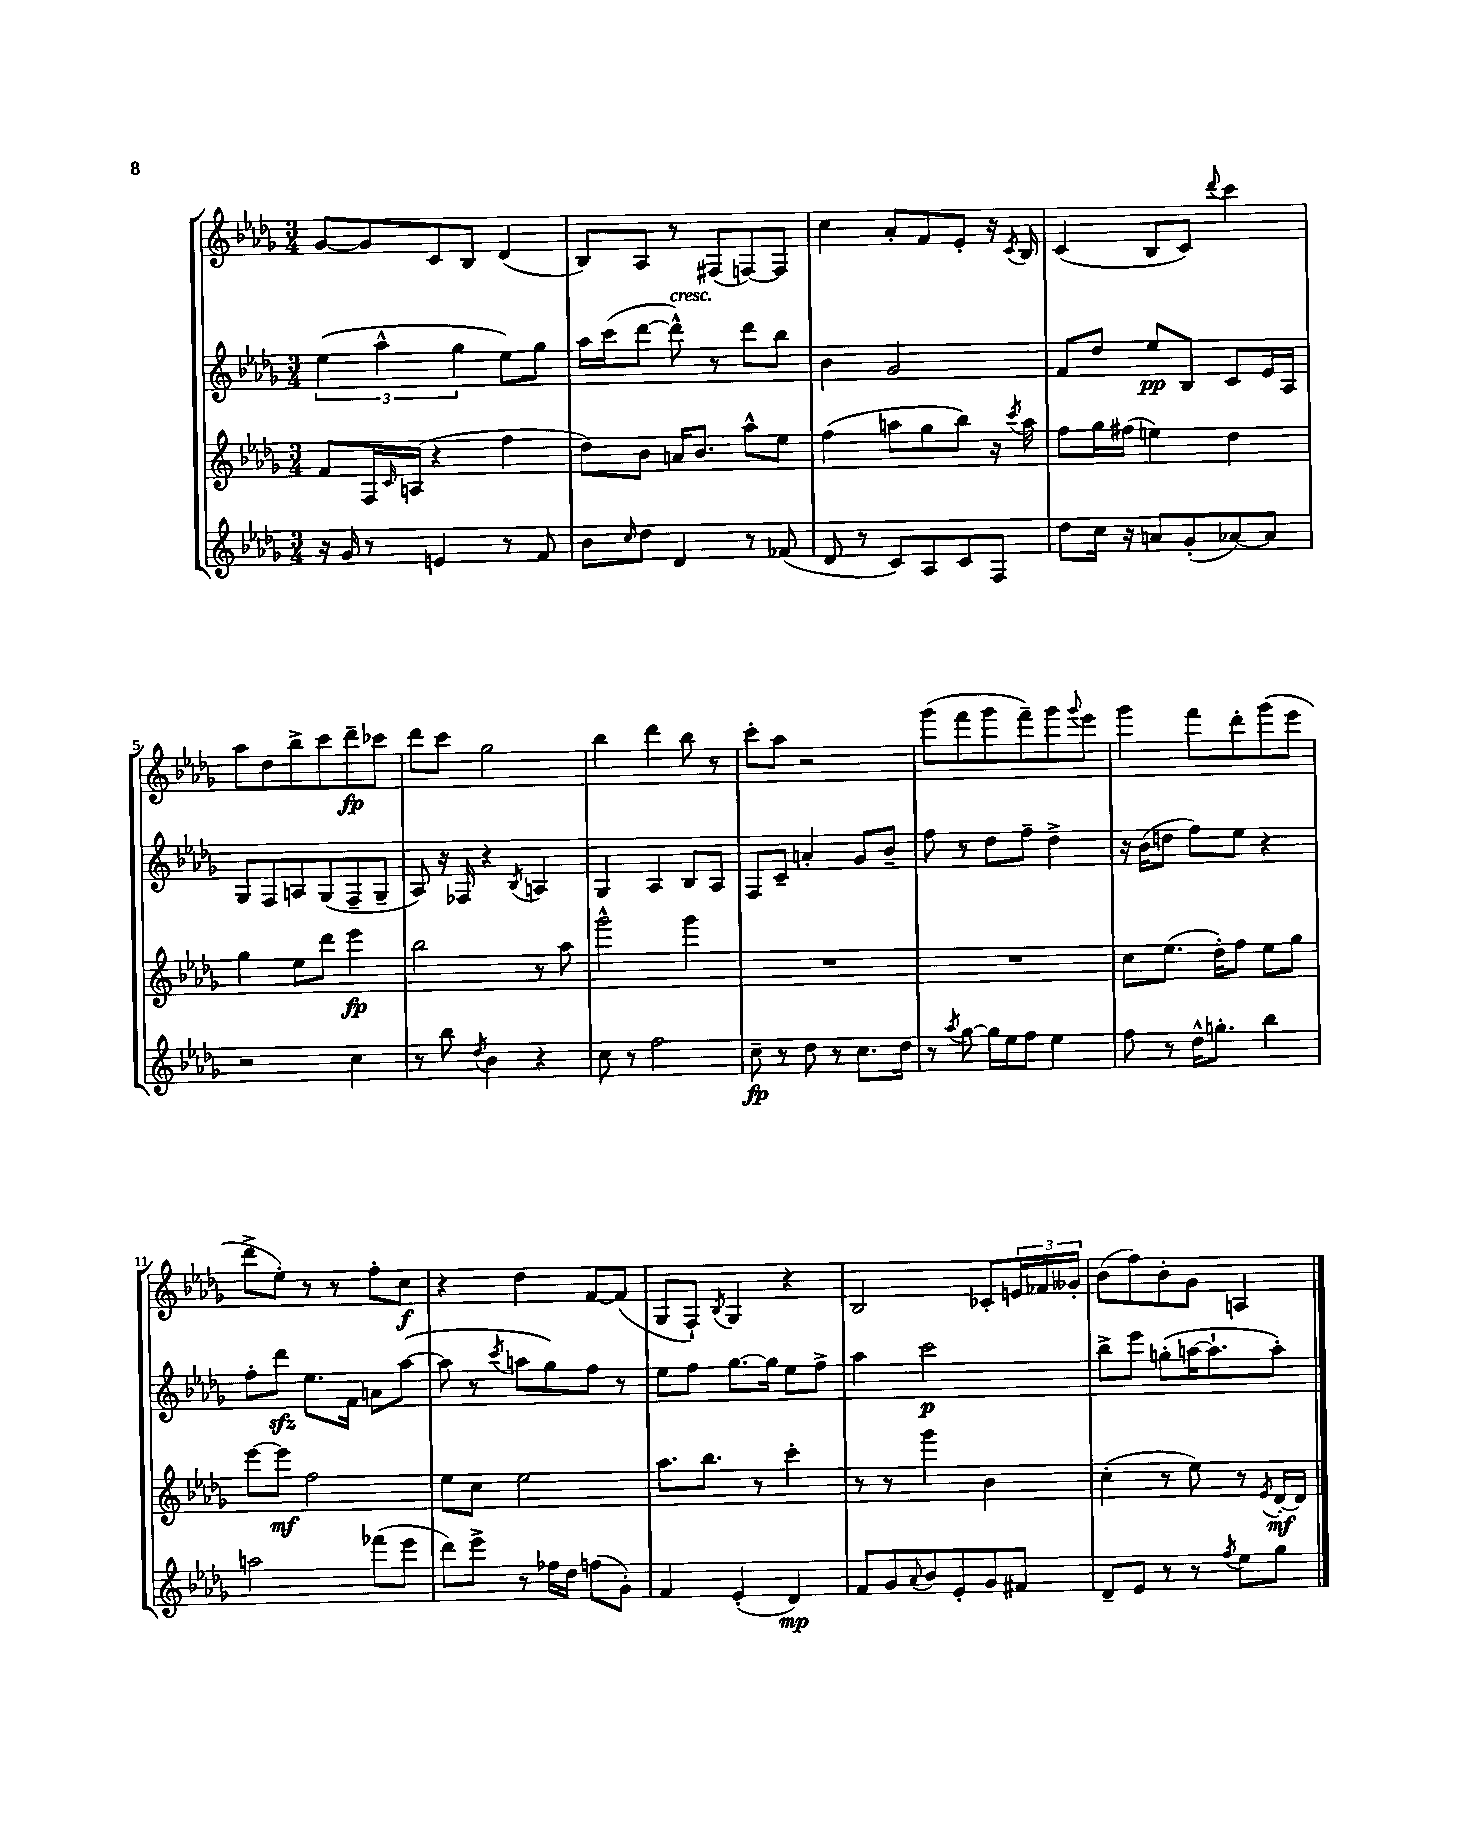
<<
\new StaffGroup <<
\new Staff = "s0" {
    \clef treble \key des \major \numericTimeSignature \time 3/4
    ges'8~ ges'8 c'8 bes8 des'4( |
    bes8) aes8 r8 fis8( f8~) f8 |
    c''4 aes'8-. f'8 ees'8-. r16 \acciaccatura { c'8 } bes16 |
    c'4( bes8 c'8) \appoggiatura { des'''8 } c'''4 |
    aes''8 des''8 bes''8-> c'''8 des'''8--\fp ces'''8 |
    des'''8 c'''8 ges''2 |
    bes''4 des'''4 bes''8 r8 |
    c'''8-. aes''8 r2 |
    ges'''8( f'''8 ges'''8 f'''8--) ges'''8 \appoggiatura { ges'''8 } ees'''8 |
    ges'''4 f'''8 des'''8-. ges'''8( ees'''8 |
    des'''8-> ees''8-.) r8 r8 f''8-. c''8\f |
    r4 des''4 f'8~ f'8( |
    ges8 f8-!) \acciaccatura { bes8 } ges4 r4 |
    bes2 ces'8-. \tuplet 3/2 { e'16 fes'16 geses'16-. } |
    bes'8( f''8) bes'8-. ges'8 a4 \bar "|." |
}
\new Staff = "s1" {
    \clef treble \key des \major \numericTimeSignature \time 3/4
    \tuplet 3/2 { ees''4( aes''4-^ ges''4 } ees''8) ges''8 |
    aes''16 c'''16( des'''8~ des'''8-^^\markup { \italic "cresc." }) r8 des'''8 bes''8 |
    bes'4 ges'2 |
    f'8 des''8 ees''8\pp bes8 c'8 ees'16 aes16 |
    ges8 f8 a8 ges8( f8-- ges8-- |
    aes8) r16 fes16 r4 \acciaccatura { bes8 } a4 |
    ges4 aes4 bes8 aes8 |
    f8 c'8-- a'4-. ges'8 bes'8-- |
    f''8 r8 des''8 f''8-- des''4-> |
    r16 bes'16( d''8 f''8) ees''8 r4 |
    f''8-. des'''8\sfz ees''8. f'16 a'8 aes''8~( |
    aes''8 r8 \acciaccatura { c'''8 } a''8 ges''8) f''8 r8 |
    ees''8 f''8 ges''8.~ ges''16 ees''8 f''8-> |
    aes''4 c'''2\p |
    bes''8-> ees'''8 g''8-.( a''16~ a''8.-! a''8-.) \bar "|." |
}
\new Staff = "s2" {
    \clef treble \key des \major \numericTimeSignature \time 3/4
    f'8 f16 \grace { c'16 } a16( r4 f''4 |
    des''8) bes'8 a'16 bes'8. aes''8-^ ees''8 |
    f''4( a''8 ges''8 bes''8) r16 \acciaccatura { c'''8 } a''16 |
    f''8 ges''16 fis''16( e''4) des''4 |
    ges''4 ees''8 des'''8 ees'''4\fp |
    bes''2 r8 aes''8 |
    ges'''2-^ ges'''4 |
    R2. |
    R2. |
    c''8 ees''8.( des''16-.) f''8 ees''8 ges''8 |
    ees'''8~ ees'''8\mf f''2 |
    ees''8 c''8 ees''2 |
    aes''8. bes''8. r8 c'''4-. |
    r8 r8 ges'''4 bes'4 |
    c''4-.( r8 ees''8) r8 \acciaccatura { ees'8 } des'16~-.\mf des'16 \bar "|." |
}
\new Staff = "s3" {
    \clef treble \key des \major \numericTimeSignature \time 3/4
    r16 ges'16 r8 e'4 r8 f'8 |
    bes'8 \grace { c''16 } des''8 des'4 r8 fes'8( |
    des'8 r8 c'8) aes8 c'8 f8 |
    des''8 c''16 r16 a'8 ges'8-.( aes'8~) aes'8 |
    r2 c''4 |
    r8 bes''8 \acciaccatura { des''8 } bes'4 r4 |
    c''8 r8 f''2 |
    c''8--\fp r8 des''8 r8 c''8. des''16 |
    r8 \acciaccatura { aes''8 } ges''8~ ges''16 ees''16 f''8 ees''4 |
    f''8 r8 des''16-^ g''8.-. bes''4 |
    a''2 fes'''8( ees'''8 |
    des'''8) ees'''8-> r8 fes''16 des''16 f''8( ges'8-.) |
    f'4 ees'4-.( des'4\mp) |
    f'8 ges'8 \appoggiatura { aes'8 } bes'8 ees'8-. ges'8 fis'8 |
    des'8-- ees'8 r8 r8 \acciaccatura { f''8 } ees''8 ges''8 \bar "|." |
}
>>
>>
